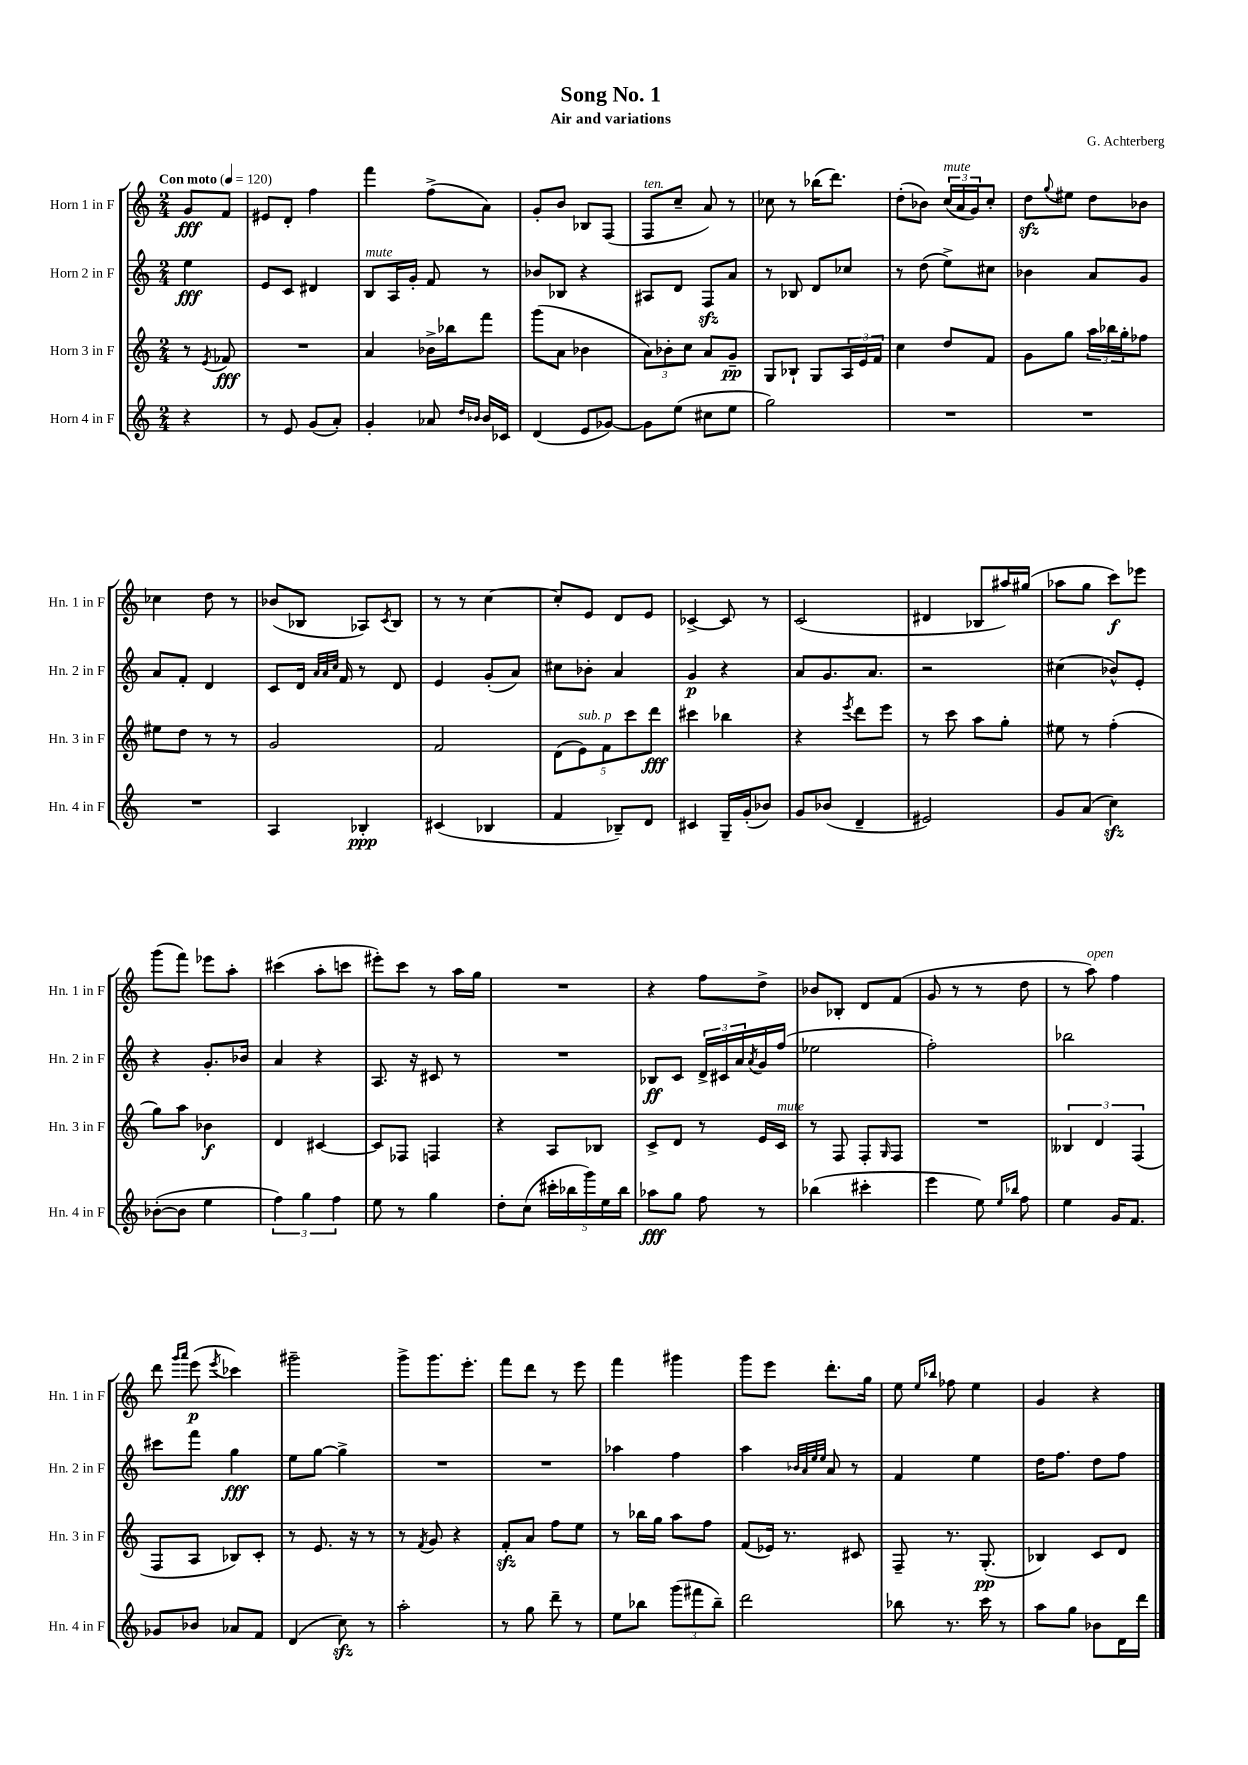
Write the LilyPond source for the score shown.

\header { title = "Song No. 1" composer = "G. Achterberg" subtitle = "Air and variations" }
<<
\new StaffGroup <<
\new Staff = "s0" \with { instrumentName = "Horn 1 in F" shortInstrumentName = "Hn. 1 in F" } {
    \clef treble \key c \major \numericTimeSignature \time 2/4 \partial 4 \tempo "Con moto" 4 = 120
    g'8\fff f'8 |
    eis'8 d'8-. f''4 |
    f'''4 f''8->( a'8) |
    g'8-. b'8 bes8 f8( |
    f8^\markup { \italic "ten." } c''8-- a'8) r8 |
    ces''8 r8 bes''16( d'''8.) |
    d''8-.( bes'8) \tuplet 3/2 { c''16^\markup { \italic "mute" }( a'16 g'16) } c''8-. |
    d''8\sfz \appoggiatura { g''8 } eis''8 d''8 bes'8 |
    ces''4 d''8 r8 |
    bes'8( bes8 aes8) \acciaccatura { c'8 } bes8 |
    r8 r8 c''4~ |
    c''8-. e'8 d'8 e'8 |
    ces'4~-> ces'8 r8 |
    c'2( |
    dis'4 bes8 ais''16) gis''16( |
    aes''8 g''8 c'''8\f) ees'''8 |
    g'''8( f'''8) ees'''8 a''8-. |
    cis'''4( a''8-. c'''8 |
    eis'''8-.) c'''8 r8 a''16 g''16 |
    R2 |
    r4 f''8 d''8-> |
    bes'8 bes8-. d'8 f'8( |
    g'8 r8 r8 d''8 |
    r8 a''8^\markup { \italic "open" }) f''4 |
    d'''8 \grace { g'''16 a'''16 } e'''8\p( \acciaccatura { e'''8 } ces'''4) |
    gis'''2-- |
    g'''8-> g'''8. e'''8.-. |
    f'''8 d'''8 r8 e'''8 |
    f'''4 gis'''4 |
    g'''8 e'''8 d'''8.-. g''16 |
    e''8 \grace { e''16 bes''16 } fes''8 e''4 |
    g'4 r4 \bar "|." |
}
\new Staff = "s1" \with { instrumentName = "Horn 2 in F" shortInstrumentName = "Hn. 2 in F" } {
    \clef treble \key c \major \numericTimeSignature \time 2/4 \partial 4
    e''4\fff |
    e'8 c'8 dis'4 |
    b8^\markup { \italic "mute" } a16 g'16-. f'8 r8 |
    bes'8 bes8 r4 |
    ais8 d'8 f8\sfz a'8 |
    r8 bes8 d'8 ces''8 |
    r8 d''8( e''8->) cis''8 |
    bes'4 a'8 g'8 |
    a'8 f'8-. d'4 |
    c'8 d'16 \grace { a'32 a'32 c''32 } f'16 r8 d'8 |
    e'4 g'8-.( a'8) |
    cis''8 bes'8-. a'4 |
    g'4\p r4 |
    a'8 g'8. a'8. |
    r2 |
    cis''4( bes'8-^) e'8-. |
    r4 g'8.-. bes'16 |
    a'4 r4 |
    a8. r16 cis'8 r8 |
    R2 |
    bes8\ff c'8 \tuplet 3/2 { d'16-> cis'16 a'16 } \acciaccatura { a'8 } g'16 f''16( |
    ees''2 |
    f''2-.) |
    bes''2 |
    cis'''8 f'''8 g''4\fff |
    e''8 g''8~ g''4-> |
    R2 |
    R2 |
    aes''4 f''4 |
    a''4 \grace { bes'32 a'32 e''32 e''32 } a'8 r8 |
    f'4 e''4 |
    d''16 f''8. d''8 f''8 \bar "|." |
}
\new Staff = "s2" \with { instrumentName = "Horn 3 in F" shortInstrumentName = "Hn. 3 in F" } {
    \clef treble \key c \major \numericTimeSignature \time 2/4 \partial 4
    r8 \acciaccatura { e'8 } fes'8\fff |
    R2 |
    a'4 bes'16-> bes''16 f'''8 |
    g'''8( a'8 bes'4 |
    \tuplet 3/2 { a'8) bes'8-. c''8 } a'8 g'8--\pp |
    g8 bes8-! g8 \tuplet 3/2 { a16 e'16 f'16 } |
    c''4 d''8 f'8 |
    g'8 g''8 \tuplet 3/2 { a''16 bes''16 g''16-. } fes''8 |
    eis''8 d''8 r8 r8 |
    g'2 |
    f'2 |
    \tuplet 5/4 { d'8( e'8^\markup { \italic "sub. p" }) f'8 c'''8 d'''8\fff } |
    cis'''4 bes''4 |
    r4 \acciaccatura { e'''8 } d'''8 e'''8 |
    r8 c'''8 a''8 g''8-. |
    eis''8 r8 f''4-.( |
    g''8) a''8 bes'4\f |
    d'4 cis'4~ |
    cis'8 fes8 f4 |
    r4 a8 bes8 |
    c'8-> d'8 r8 e'16 c'16^\markup { \italic "mute" } |
    r8 f8 f8-. \grace { g16 } f8 |
    R2 |
    \tuplet 3/2 { beses4 d'4 f4( } |
    f8 a8 bes8) c'8-. |
    r8 e'8. r16 r8 |
    r8 \acciaccatura { f'8 } g'8 r4 |
    f'8-.\sfz a'8 f''8 e''8 |
    r8 bes''16 g''16 a''8 f''8 |
    f'8( ees'16) r8. cis'8 |
    f8-- r8. g8.-.\pp( |
    bes4) c'8 d'8 \bar "|." |
}
\new Staff = "s3" \with { instrumentName = "Horn 4 in F" shortInstrumentName = "Hn. 4 in F" } {
    \clef treble \key c \major \numericTimeSignature \time 2/4 \partial 4
    r4 |
    r8 e'8 g'8( a'8-.) |
    g'4-. aes'8 \grace { d''16 bes'16 } bes'16 ces'16 |
    d'4( e'8 ges'8~) |
    ges'8 e''8( cis''8 e''8 |
    g''2) |
    R2 |
    R2 |
    R2 |
    a4 bes4-.\ppp |
    cis'4( bes4 |
    f'4 bes8--) d'8 |
    cis'4 g16-- g'16-.( bes'8) |
    g'8 bes'8( d'4-- |
    eis'2) |
    g'8 a'8( c''4\sfz) |
    bes'8~-.( bes'8 e''4 |
    \tuplet 3/2 { f''4) g''4 f''4 } |
    e''8 r8 g''4 |
    d''8-. c''8( \tuplet 5/4 { cis'''16-. bes''16 g'''16) e''16 bes''16 } |
    aes''8\fff g''8 f''8 r8 |
    bes''4( cis'''4-. |
    e'''4 e''8) \grace { e''16 bes''16 } f''8 |
    e''4 g'16 f'8. |
    ges'8 bes'8 aes'8 f'8 |
    d'4( c''8\sfz) r8 |
    a''2-. |
    r8 g''8 d'''8-- r8 |
    e''8 bes''8 \tuplet 3/2 { g'''8( fis'''8 bes''8--) } |
    d'''2 |
    bes''8 r8. c'''16 r8 |
    a''8 g''8 bes'8 d'16 d'''16 \bar "|." |
}
>>
>>
\layout { \context { \Score \remove "Bar_number_engraver" } }
